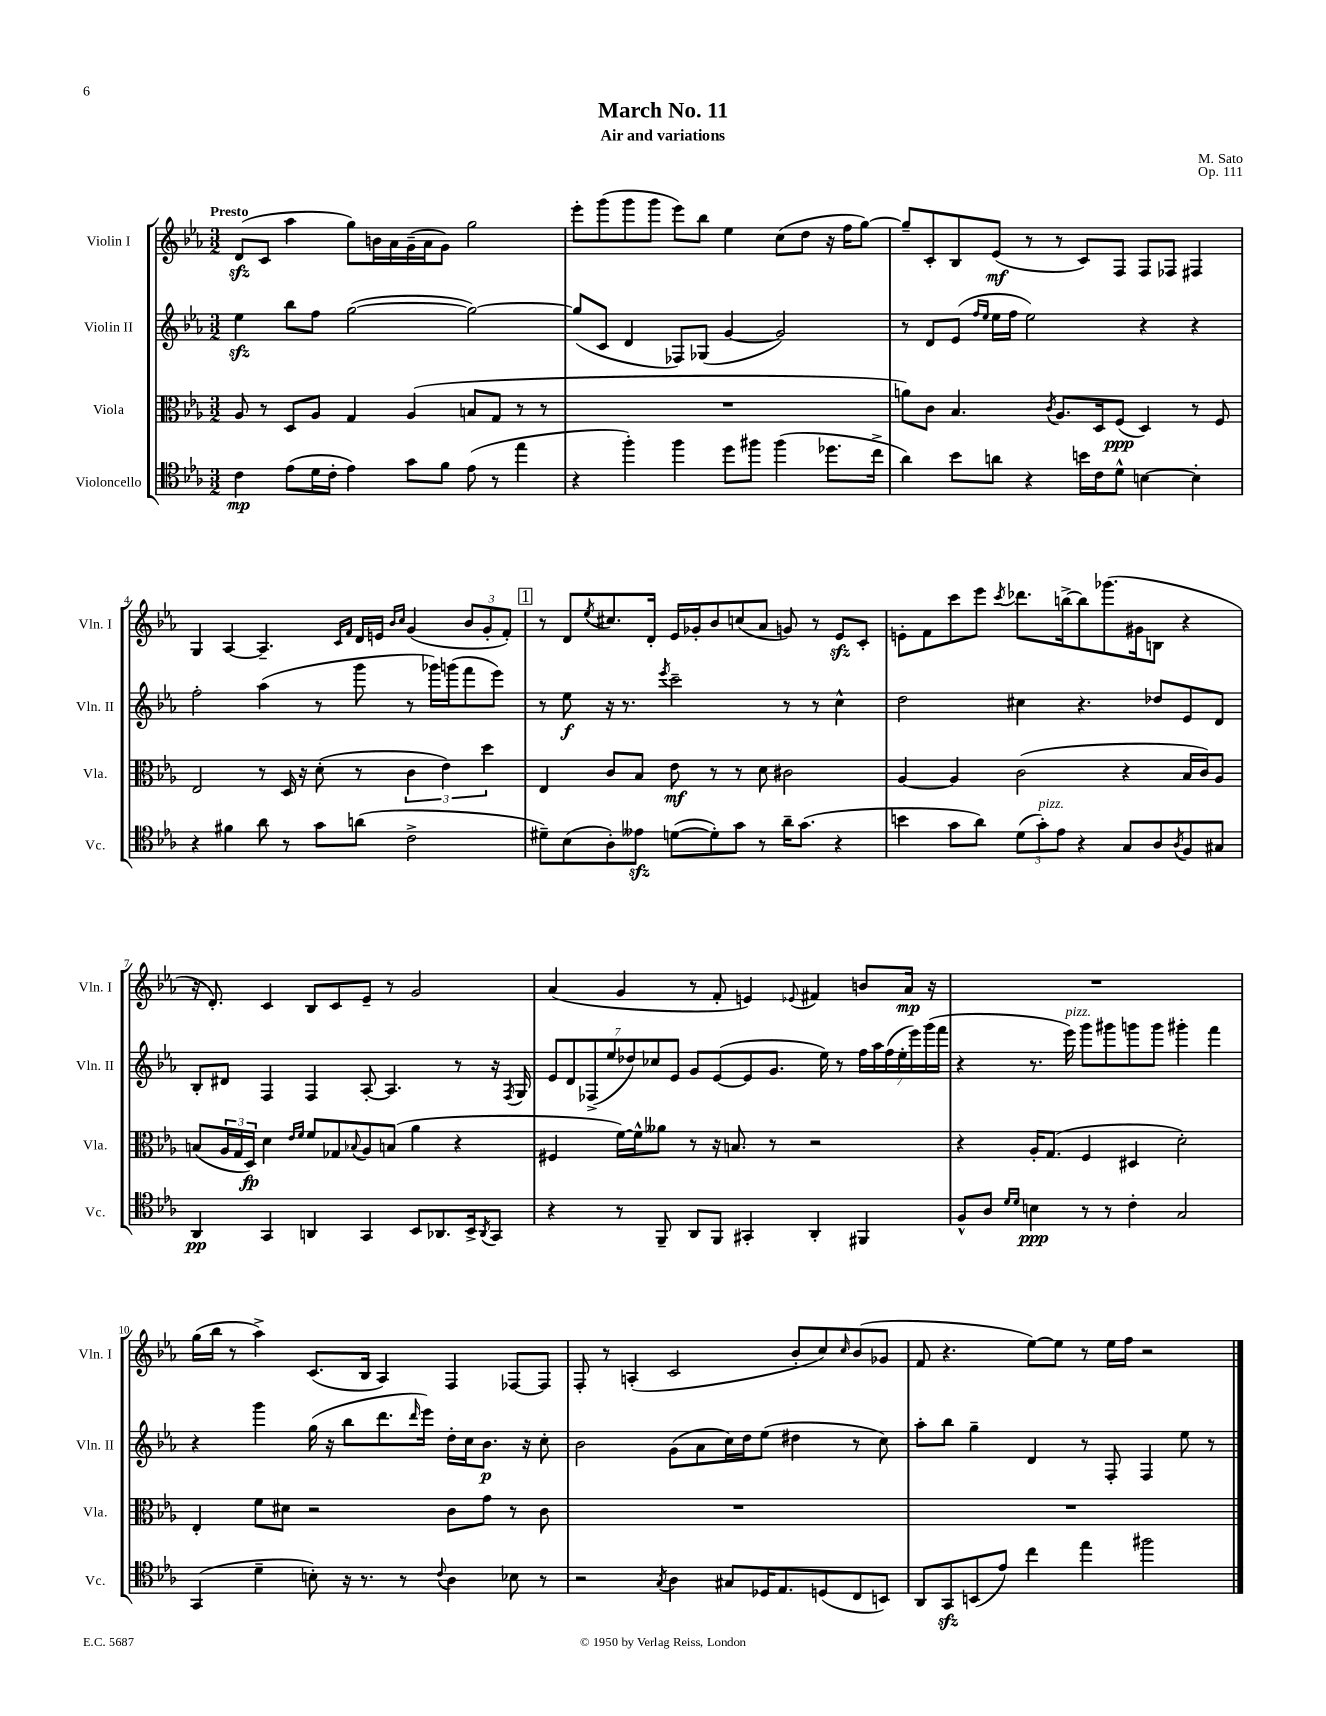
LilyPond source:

\header { title = "March No. 11" composer = "M. Sato" subtitle = "Air and variations" opus = "Op. 111" }
<<
\new StaffGroup <<
\new Staff = "s0" \with { instrumentName = "Violin I" shortInstrumentName = "Vln. I" } {
    \clef treble \key ees \major \numericTimeSignature \time 3/2 \tempo "Presto"
    d'8\sfz( c'8 aes''4 g''8) b'16 aes'16 g'16--( aes'16 g'8) g''2 |
    ees'''8-. g'''8( g'''8 g'''8 ees'''8) bes''8 ees''4 c''8( d''8 r16 f''16 g''8~) |
    g''8-- c'8-. bes8 ees'8\mf( r8 r8 c'8) f8 f8 fes8 fis4 |
    g4 aes4~ aes4.-- \grace { c'16 f'16 } d'16 e'16 \grace { bes'16 c''16 } g'4( \tuplet 3/2 { bes'8 g'8-. f'8-.) } |
    \mark \markup { \box "1" } r8 d'8 \acciaccatura { ees''8 } cis''8. d'16-. ees'16 ges'16-. bes'8 c''8( aes'8 g'8) r8 ees'8\sfz c'8-. |
    e'8-. f'8 c'''8 ees'''8 \acciaccatura { c'''8 } des'''8. b''16~-> b''8 ges'''8.( gis'16 b8 r4 |
    r16 d'8.-.) c'4 bes8 c'8 ees'8-- r8 g'2 |
    aes'4( g'4 r8 f'8-. e'4) \appoggiatura { ees'8 } fis'4 b'8 aes'16\mp r16 |
    R1. |
    g''16( bes''16 r8 aes''4->) c'8.( bes16 aes4) f4 fes8~ fes8 |
    f8-. r8 a4-.( c'2 bes'8-. c''8) \grace { c''16 } bes'8( ges'8 |
    f'8 r4. ees''8~) ees''8 r8 ees''16 f''16 r2 \bar "|." |
}
\new Staff = "s1" \with { instrumentName = "Violin II" shortInstrumentName = "Vln. II" } {
    \clef treble \key ees \major \numericTimeSignature \time 3/2
    ees''4\sfz bes''8 f''8 g''2~( g''2~) |
    g''8( c'8 d'4 fes8) ges8( g'4~ g'2) |
    r8 d'8 ees'8( \grace { f''16 ees''16 } ees''16 f''16 ees''2) r4 r4 |
    f''2-. aes''4( r8 g'''8 r8 ges'''16) g'''16( f'''8 ees'''8) |
    \mark \markup { \box "1" } r8 ees''8\f r16 r8. \acciaccatura { ees'''8 } c'''2-- r8 r8 c''4-^ |
    d''2 cis''4 r4. des''8 ees'8 d'8 |
    bes8-. dis'8 f4 f4 aes8~-. aes4. r8 r16 \acciaccatura { f8 } g16 |
    \tuplet 7/4 { ees'8 d'8 fes8->( ees''8 des''8) ces''8 ees'8 } g'8 ees'8~( ees'8 g'8. ees''16) r8 \tuplet 7/4 { f''16 aes''16 f''16( ees''16-. ees'''16) g'''16( f'''16 } |
    r4 r8. ees'''16^\markup { \italic "pizz." }) g'''8 gis'''8 g'''8 g'''8 gis'''4-. f'''4 |
    r4 g'''4 g''16( r16 bes''8 d'''8. \grace { d'''16 } ees'''16) d''16-. c''16 bes'8.\p r16 c''8-. |
    bes'2 g'8( aes'8 c''16) d''16 ees''8( dis''4 r8 c''8) |
    aes''8-. bes''8 g''4-- d'4 r8 f8-. f4 ees''8 r8 \bar "|." |
}
\new Staff = "s2" \with { instrumentName = "Viola" shortInstrumentName = "Vla." } {
    \clef alto \key ees \major \numericTimeSignature \time 3/2
    aes8 r8 d8 aes8 g4 aes4( b8 g8 r8 r8 |
    R1. |
    a'8) c'8 bes4. \acciaccatura { c'8 } aes8. d16 f8\ppp( d4) r8 f8 |
    ees2 r8 d16 r16 d'8-.( r8 \tuplet 3/2 { c'4 ees'4) d''4 } |
    \mark \markup { \box "1" } ees4 c'8 bes8 ees'8\mf r8 r8 d'8 cis'2 |
    aes4~ aes4 c'2( r4 bes16 c'16) aes8 |
    b8( \tuplet 3/2 { aes16 g16 d16\fp) } d'4 \grace { ees'16 f'16 } f'8 ges8 \appoggiatura { bes8 } aes8 b8( aes'4 r4 |
    fis4 f'16~) f'16-^ aeses'8 r8 r16 b8. r8 r2 |
    r4 aes16-. g8.( f4 dis4 d'2-.) |
    ees4-. f'8 dis'8 r2 c'8 g'8 r8 c'8 |
    R1. |
    R1. \bar "|." |
}
\new Staff = "s3" \with { instrumentName = "Violoncello" shortInstrumentName = "Vc." } {
    \clef tenor \key ees \major \numericTimeSignature \time 3/2
    c'4\mp ees'8( d'16 c'16-. ees'4) g'8 f'8 ees'8( r8 ees''4 |
    r4 f''4-.) f''4 d''8 fis''8 fis''4( des''8. c''16-> |
    aes'4) bes'8 a'8 r4 b'16 c'16 d'8-^ b4~ b4-. |
    r4 fis'4 aes'8 r8 g'8 a'8( c'2-> |
    \mark \markup { \box "1" } dis'8--) bes8( aes8-.) eeses'8\sfz d'8~( d'8-.) g'8 r8 aes'16-- g'8.( r4 |
    b'4 g'8 aes'8) \tuplet 3/2 { d'8( g'8-.^\markup { \italic "pizz." }) ees'8 } r4 g8 aes8 \acciaccatura { aes8 } f8 gis8 |
    aes,4\pp g,4 a,4 g,4 bes,8 aes,8. bes,16-> \acciaccatura { aes,8 } g,8 |
    r4 r8 f,8-- aes,8 f,8 gis,4-. aes,4-. fis,4 |
    f8-^ aes8 \grace { d'16 d'16 } b4\ppp r8 r8 c'4-. g2 |
    g,4( d'4-- b8-.) r16 r8. r8 \appoggiatura { c'8 } aes4 bes8 r8 |
    r2 \acciaccatura { g8 } aes4 gis8 des16 ees8. d8( c8 b,8) |
    aes,8 g,8\sfz b,8( ees'8) c''4 ees''4 fis''2 \bar "|." |
}
>>
>>
